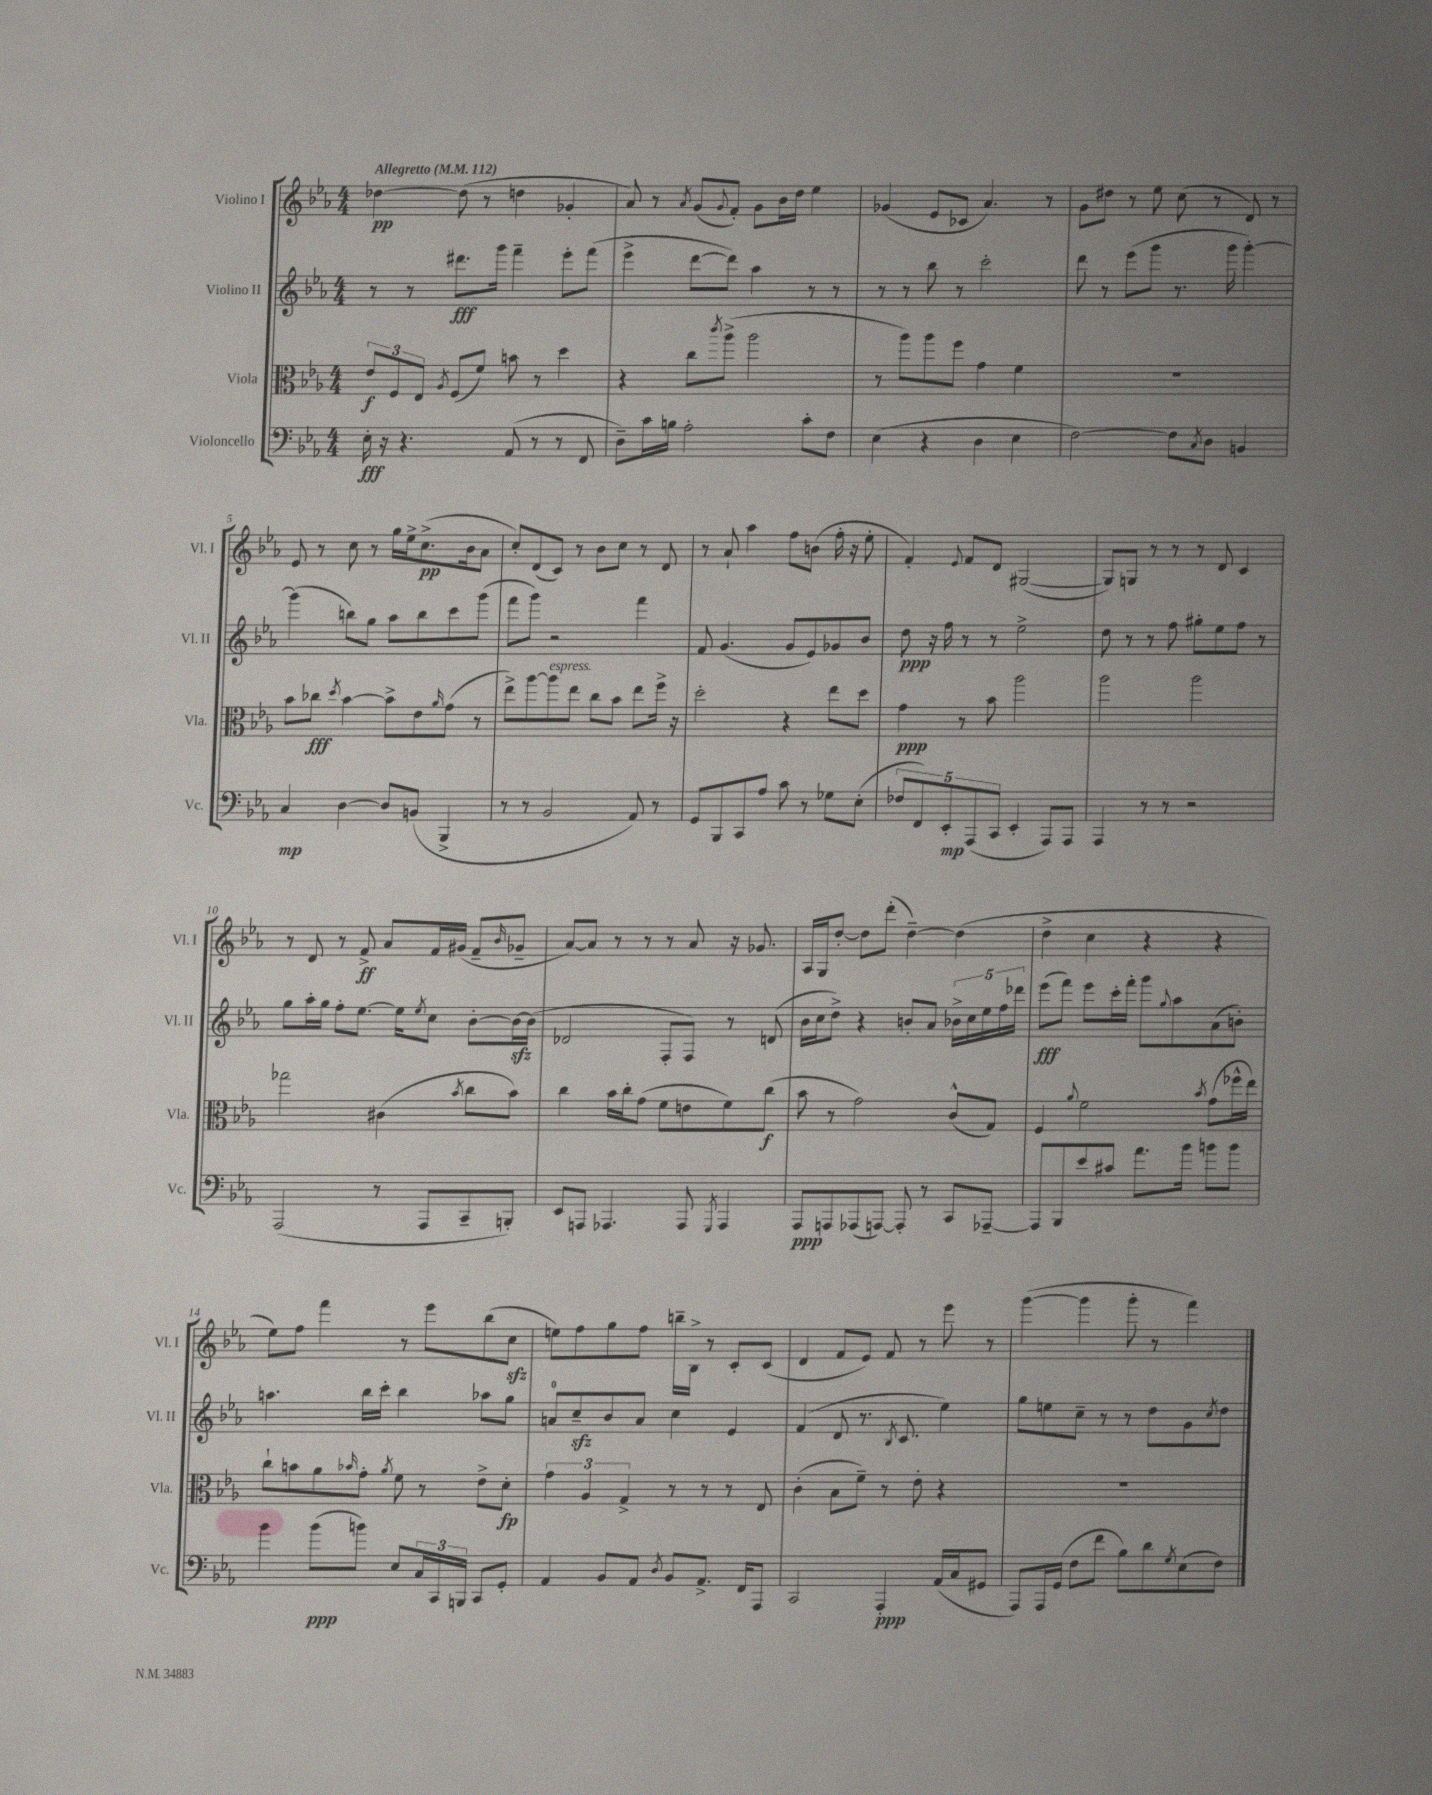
<<
\new StaffGroup <<
\new Staff = "s0" \with { instrumentName = "Violino I" shortInstrumentName = "Vl. I" } {
    \clef treble \key ees \major \numericTimeSignature \time 4/4 \tempo "Allegretto" 4 = 112
    des''4~\pp des''8( r8 d''4 ges'4-. |
    aes'8) r8 \acciaccatura { aes'8 } g'8( \appoggiatura { g'8 } f'8-.) g'8 bes'16 d''16 ees''4 |
    ges'4( ees'8 ces'8 aes'4.) r8 |
    g'8 dis''8 r8 ees''8 c''8( r8 d'8) r8 |
    ees'8 r8 c''8 r8 g''16 ees''16-> c''8.->\pp( bes'16 aes'8 |
    c''8-.) d'8( c'8) r8 bes'8 c''8 r8 d'8 |
    r8 aes'8-! aes''4 f''8 b'8( f''16-. r16 ees''8-. |
    f'4-.) \appoggiatura { ees'8 } f'8 d'8 gis2~( |
    gis8) g8 r8 r8 r8 d'8 c'4 |
    r8 d'8 r8 f'8->\ff aes'8 f'16 gis'16( f'8-- \grace { bes'16 } ges'8-- |
    aes'8~) aes'8 r8 r8 r8 aes'8 r16 ges'8. |
    aes16 g16 d''8~-. d''8 d'''8-.( d''4~--) d''4( |
    d''4-> c''4 r4 r4 |
    ees''8) f''8 f'''4 r8 ees'''8 bes''8( c''8\sfz |
    e''8) f''8 g''8 f''8 b''16-- bes16-> r8 c'8-. c'8( |
    d'4 f'8 ees'8) f'8 r8 ees'''8 r8 |
    g'''4~( g'''4 g'''8-. r8 f'''4) \bar "|." |
}
\new Staff = "s1" \with { instrumentName = "Violino II" shortInstrumentName = "Vl. II" } {
    \clef treble \key ees \major \numericTimeSignature \time 4/4
    r8 r8 dis'''8.\fff g'''16 f'''4-- ees'''8-. f'''8( |
    ees'''4-> d'''8~ d'''8) aes''4 r8 r8 |
    r8 r8 bes''8 r8 c'''2-. |
    d'''8 r8 ees'''8( g'''8 r8. g'''16 g'''4~-.) |
    g'''4( b''8) g''8 aes''8 b''8 c'''8 g'''8( |
    f'''8 g'''8) r2 f'''4 |
    f'8 g'4.( g'8 ees'8) ges'8 bes'8 |
    d''8\ppp r16 f''16 r8 r8 ees''2-> |
    d''8 r8 r8 f''8 gis''8-. ees''8 f''8 r8 |
    g''8 aes''16-. g''16 f''8-. ees''8.~ ees''16 \acciaccatura { ees''8 } c''8 bes'8~-. bes'16~\sfz bes'16( |
    des'2 f8-. f8) r8 d'8( |
    bes'16 c''16 d''8->) r4 b'8-. aes'8 \tuplet 5/4 { bes'16-> c''16 ees''16 f''16 des'''16 } |
    ees'''8\fff( f'''8) ees'''8 c'''16-. f'''16-. g'''8 \appoggiatura { g''8 } aes''8 aes'8( b'8-.) |
    a''4. bes''16 c'''16-. bes''4 aes''8 g''8 |
    a'8-0 c''8--\sfz bes'8 a'8 c''4 ees'4 |
    f'4( d'8 r8. \acciaccatura { bes8 } c'8. ees''4) |
    g''8 e''8 c''8-- r8 r8 d''8 g'8 \acciaccatura { c''8 } d''8 \bar "|." |
}
\new Staff = "s2" \with { instrumentName = "Viola" shortInstrumentName = "Vla." } {
    \clef alto \key ees \major \numericTimeSignature \time 4/4
    \tuplet 3/2 { ees'8\f f8 ees8 } \acciaccatura { aes8 } f8( f'8) b'8 r8 d''4 |
    r4 c''8 \acciaccatura { c'''8 } aes''8->( aes''2 |
    r8 aes''8) aes''8 f''8 g'4 f'4 |
    R1 |
    bes'8 ces''8\fff \acciaccatura { d''8 } bes'4~ bes'8-> ees'8 \grace { aes'16 } g'8( r8 |
    ees''8->) aes''8~ aes''8^\markup { \italic "espress." } ees''8 c''8 bes'8 ees''8 f''16-> r16 |
    d''2-. r4 ees''8 d''8 |
    g'4\ppp r8 bes'8 aes''2 |
    aes''2 aes''2 |
    ges''2 cis'4( \acciaccatura { bes'8 } c''8 bes'8) |
    c''4 bes'16 c''16-. g'8( f'8 e'8 f'8) c''8\f( |
    bes'8 r8 g'2) c'8-^( g8) |
    f4 \appoggiatura { aes'8 } f'2 \acciaccatura { bes'8 } g'8( fes''16-^ ees''16) |
    c''8-! b'8 aes'8 \grace { bes'16 } g'8-. \acciaccatura { aes'8 } f'8 r8 ees'8-> d'8-.\fp |
    \tuplet 3/2 { g'4 aes4 g4-> } r8 r8 r8 ees8 |
    c'4-.( bes8 f'8--) r8 ees'8-. r4 |
    R1 \bar "|." |
}
\new Staff = "s3" \with { instrumentName = "Violoncello" shortInstrumentName = "Vc." } {
    \clef bass \key ees \major \numericTimeSignature \time 4/4
    ees16-.\fff r16 r4. aes,8( r8 r8 f,8 |
    d8--) c'16 b16 aes2-. c'8-. f8 |
    ees4( r4 d4 ees4 |
    f2~) f8 \acciaccatura { c8 } d8 b,4 |
    c4\mp d4~ d8 b,8( bes,,4-> |
    r8 r8 bes,2 aes,8) r8 |
    g,8 bes,,8 c,8 aes8 c'8 r8 ges8 ees8-.( |
    \tuplet 5/4 { fes8 f,8) ees,8-.\mp aes,,8( c,8 } ees,4-. aes,,8) aes,,8 |
    aes,,4 r8 r8 r2 |
    aes,,2( r8 aes,,8 c,8-- b,,8-.) |
    ees,8 a,,8 aes,,4. aes,,8 \acciaccatura { g,,8 } aes,,4 |
    aes,,8\ppp a,,8 aes,,8( a,,8~) a,,8-. r8 c,8 aes,,8~-- |
    aes,,8 bes,,8 ees'8 cis'8 aes'8. bes'16 b'8 b'8 |
    bes'4 bes'8\ppp( b'8) ees8 \tuplet 3/2 { c16 c,16 b,,16 } c,8 g,8-. |
    aes,4 bes,8 aes,8 \acciaccatura { d8 } bes,8 aes,8.-> f,16 aes,,8 |
    c,2 aes,,4-.\ppp aes,16( c16 gis,8 |
    aes,,8) aes,,16 g,16( f8 f'8 bes8) d'8 \acciaccatura { g8 } ees8( f8) \bar "|." |
}
>>
>>
